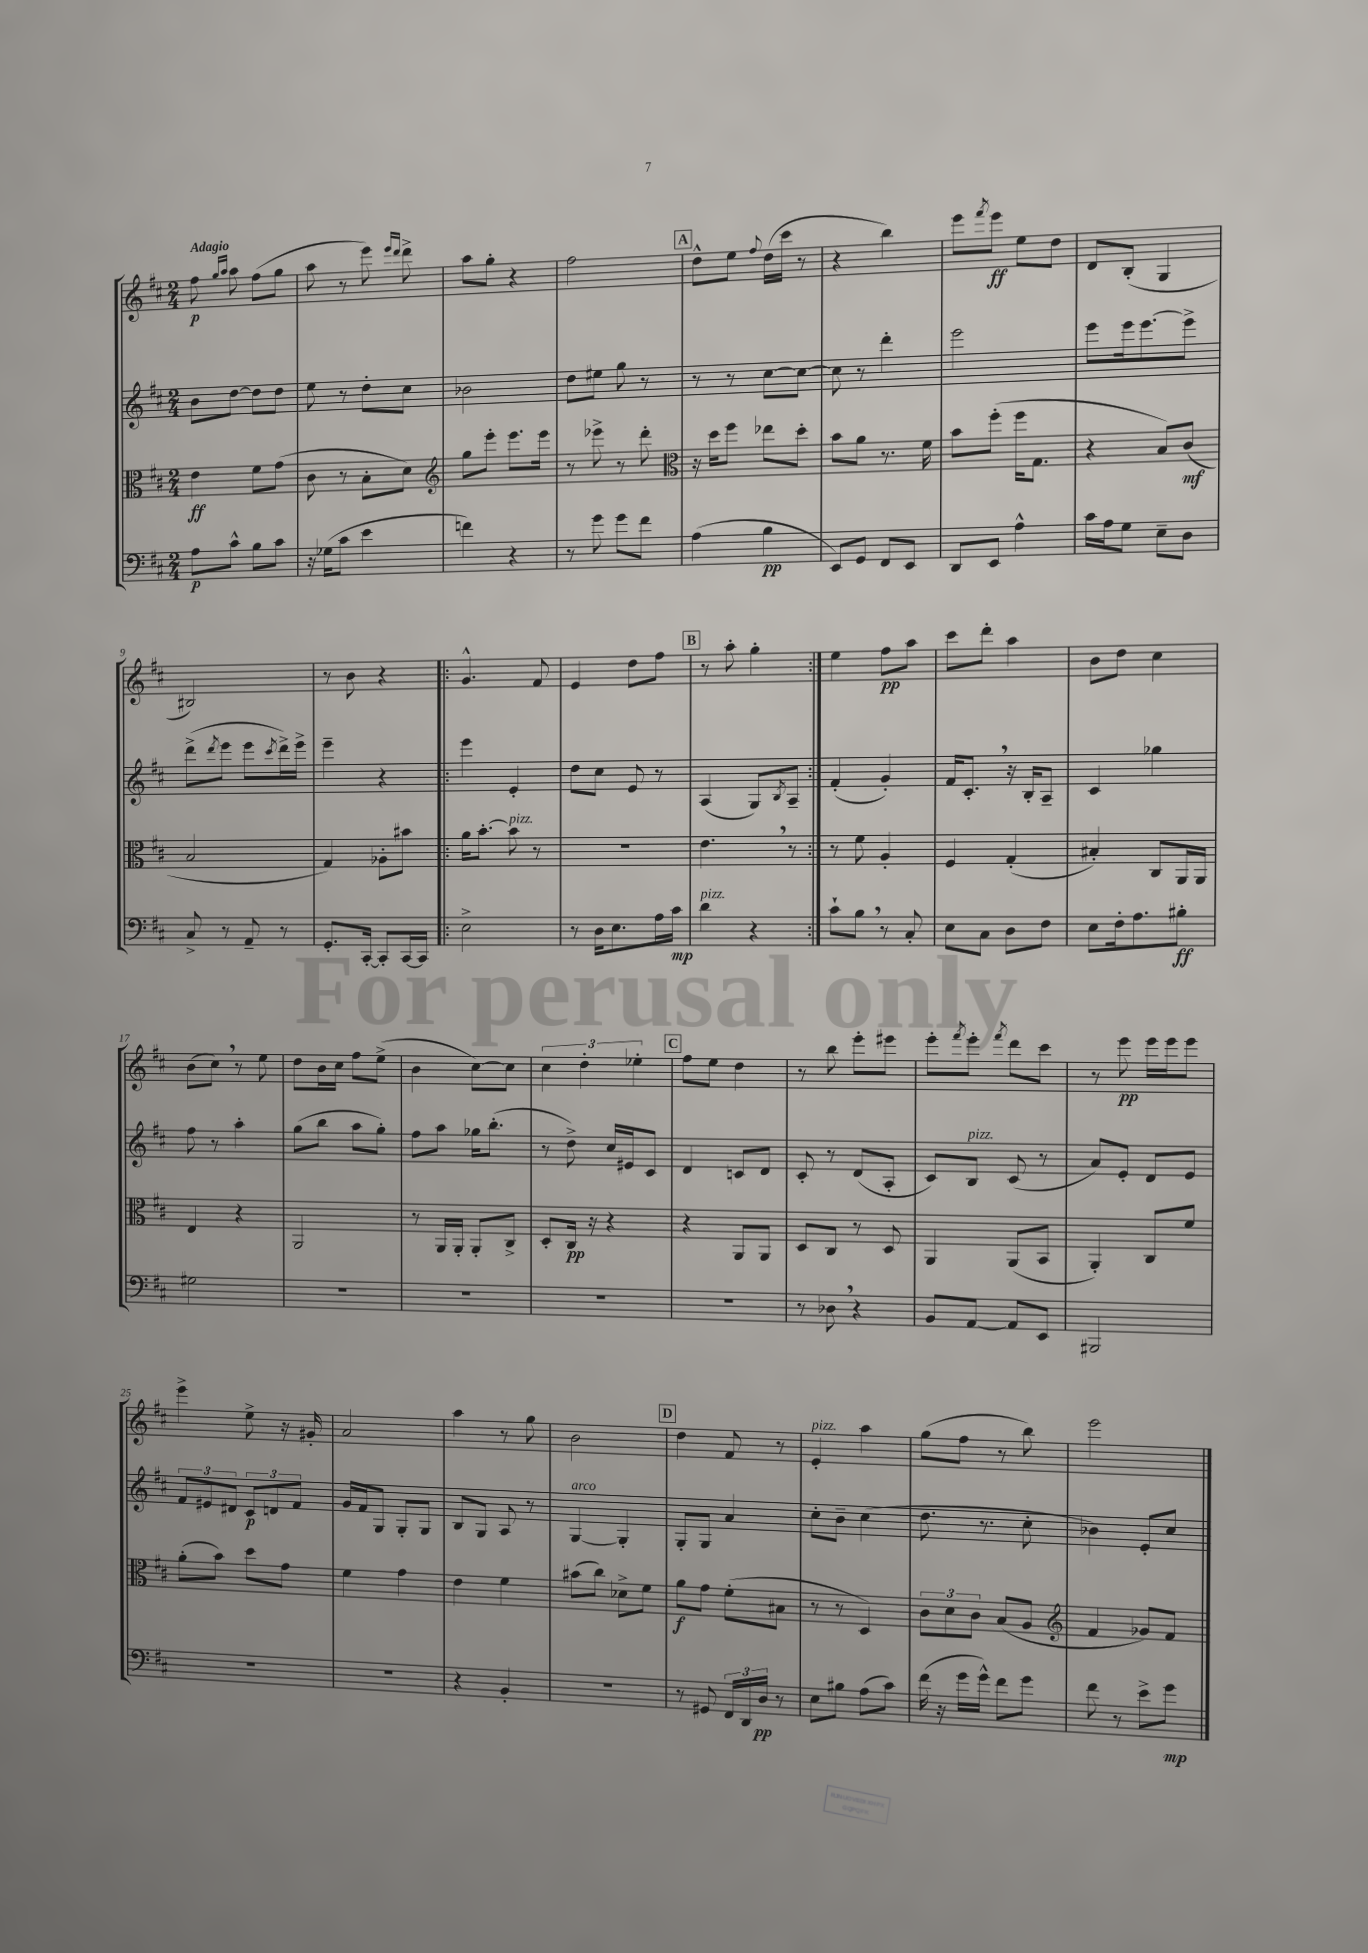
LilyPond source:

<<
\new StaffGroup <<
\new Staff = "s0" {
    \clef treble \key d \major \numericTimeSignature \time 2/4 \tempo "Adagio"
    fis''8\p \grace { g''16 a''16 } a''8 fis''8( g''8 |
    a''8 r8 e'''8) \grace { e'''16 d'''16 } d'''8-> |
    a''8 g''8-. r4 |
    fis''2 |
    \mark \markup { \box "A" } d''8-^ e''8 \appoggiatura { fis''8 } d''16( cis'''16 r8 |
    r4 b''4) |
    e'''8 \acciaccatura { fis'''8 } e'''8\ff e''8 d''8 |
    d'8 b8-.( g4 |
    bis2) |
    r8 b'8 r4 |
    \repeat volta 2 { g'4.-^ fis'8 |
    e'4 d''8 fis''8 |
    \mark \markup { \box "B" } r8 a''8-. g''4-. | }
    e''4 fis''8\pp a''8 |
    cis'''8 d'''8-. a''4 |
    b'8 d''8 cis''4 |
    b'8( cis''8) \breathe r8 e''8 |
    d''8 b'16 cis''16 fis''8 e''8->( |
    b'4 cis''8~) cis''8 |
    \tuplet 3/2 { cis''4 d''4-. ees''4-. } |
    \mark \markup { \box "C" } fis''8 e''8 d''4 |
    r8 b''8 e'''8-. eis'''8 |
    e'''8-. \acciaccatura { fis'''8 } e'''8-. \acciaccatura { fis'''8 } d'''8 cis'''8 |
    r8 e'''8\pp e'''16 e'''16 e'''8 |
    e'''4-> e''8-> r16 gis'16-. |
    a'2 |
    a''4 r8 g''8 |
    b'2 |
    \mark \markup { \box "D" } d''4 fis'8 r8 |
    e'4-.^\markup { \italic "pizz." } a''4 |
    g''8( fis''8 r8 b''8) |
    e'''2 \bar "|." |
}
\new Staff = "s1" {
    \clef treble \key d \major \numericTimeSignature \time 2/4
    b'8 d''8~ d''8 d''8 |
    e''8 r8 d''8-. cis''8 |
    bes'2 |
    d''8 eis''8 g''8 r8 |
    \mark \markup { \box "A" } r8 r8 cis''8~ cis''8~ |
    cis''8 r8 d'''4-. |
    e'''2 |
    e'''8 e'''16 e'''8.~ e'''8-> |
    d'''8->( \acciaccatura { d'''8 } e'''8 e'''8 \acciaccatura { cis'''8 } d'''16->) e'''16-> |
    e'''4-- r4 |
    \repeat volta 2 { e'''4 e'4-. |
    d''8 cis''8 e'8 r8 |
    \mark \markup { \box "B" } a4( g8) \acciaccatura { b8 } a8-- | }
    fis'4-.( g'4-.) |
    fis'16 cis'8.-. \breathe r16 b16-. a8-- |
    cis'4 ges''4 |
    fis''8 r8 a''4-. |
    g''8( b''8 a''8 g''8-.) |
    fis''8 a''8 ges''16 b''8.-.( |
    r8 d''8->) cis''16 eis'16 cis'8 |
    \mark \markup { \box "C" } d'4 c'8 d'8 |
    cis'8-. r8 d'8( a8-. |
    cis'8) b8^\markup { \italic "pizz." } cis'8( r8 |
    a'8) e'8-. d'8 e'8 |
    \tuplet 3/2 { fis'8 eis'8 dis'8 } \tuplet 3/2 { cis'8\p d'8 fis'8 } |
    g'16 fis'16 g8 g8-. g8 |
    b8 g8 a8 r8 |
    g4~^\markup { \italic "arco" } g4-. |
    \mark \markup { \box "D" } g8-. g8 a'4 |
    cis''8-. b'8-- cis''4( |
    d''8. r8. cis''8-. |
    bes'4) e'8-. cis''8 \bar "|." |
}
\new Staff = "s2" {
    \clef alto \key d \major \numericTimeSignature \time 2/4
    e'4\ff fis'8 g'8( |
    cis'8 r8 b8-. d'8) |
    \clef treble g''8 e'''8-. e'''8. e'''16 |
    r8 ees'''8-> r8 d'''8-. |
    \mark \markup { \box "A" } \clef alto r16 d''16 fis''8 ees''8 d''8-. |
    b'8 a'8 r8. fis'16 |
    b'8 fis''8-.( fis''16 g8. |
    r4 b8) cis'8\mf( |
    b2 |
    g4) aes8-. bis'8 |
    \repeat volta 2 { a'16 b'8.~-. b'8^\markup { \italic "pizz." } r8 |
    r2 |
    \mark \markup { \box "B" } e'4. \breathe r8 | }
    r8 fis'8 a4-. |
    fis4 g4-.( |
    bis4-.) cis8 a,16 a,16 |
    e4 r4 |
    a,2 |
    r8 a,16 a,16-. a,8-. cis8-> |
    d8-. cis16\pp r16 r4 |
    \mark \markup { \box "C" } r4 a,8 a,8 |
    d8 cis8 r8 d8 |
    a,4 a,8( b,8 |
    a,4-.) cis8 fis'8 |
    a'8-.( b'8) d''8 g'8 |
    fis'4 g'4 |
    e'4 fis'4 |
    bis'8( cis''8) des'8-> fis'8 |
    \mark \markup { \box "D" } a'8\f g'8 fis'8-.( bis8 |
    r8 r8 d4) |
    \tuplet 3/2 { cis'8 d'8 cis'8 } b8( a8 |
    \clef treble fis'4 ges'8) fis'8 \bar "|." |
}
\new Staff = "s3" {
    \clef bass \key d \major \numericTimeSignature \time 2/4
    a8\p cis'8-^ b8 cis'8 |
    r16 ges16( cis'8 e'4 |
    f'4) r4 |
    r8 g'8 g'8 fis'8 |
    \mark \markup { \box "A" } a4( b4\pp |
    e,8) g,8 fis,8 e,8 |
    d,8 e,8 a4-^ |
    cis'16 a16 g8 e8-- d8 |
    cis8-> r8 a,8-- r8 |
    g,8.-. cis,16~-. cis,8-. cis,16~ cis,16 |
    \repeat volta 2 { e2-> |
    r8 d16 e8. a16 cis'16\mp |
    \mark \markup { \box "B" } d'4^\markup { \italic "pizz." } r4 | }
    cis'8-! b8 \breathe r8 cis8-. |
    e8 cis8 d8 fis8 |
    e8 fis16-. a8. bis8-.\ff |
    gis2 |
    R2 |
    R2 |
    R2 |
    \mark \markup { \box "C" } R2 |
    r8 des8 \breathe r4 |
    b,8 a,8~ a,8 e,8 |
    bis,,2 |
    R2 |
    R2 |
    r4 b,4-. |
    R2 |
    \mark \markup { \box "D" } r8 gis,8 \tuplet 3/2 { fis,16 d,16 d16\pp } r8 |
    e8 bis8 a8( cis'8) |
    fis'16( r16 g'16 g'16-^) fis'8 g'8 |
    fis'8 r8 e'8-> g'8\mp \bar "|." |
}
>>
>>
